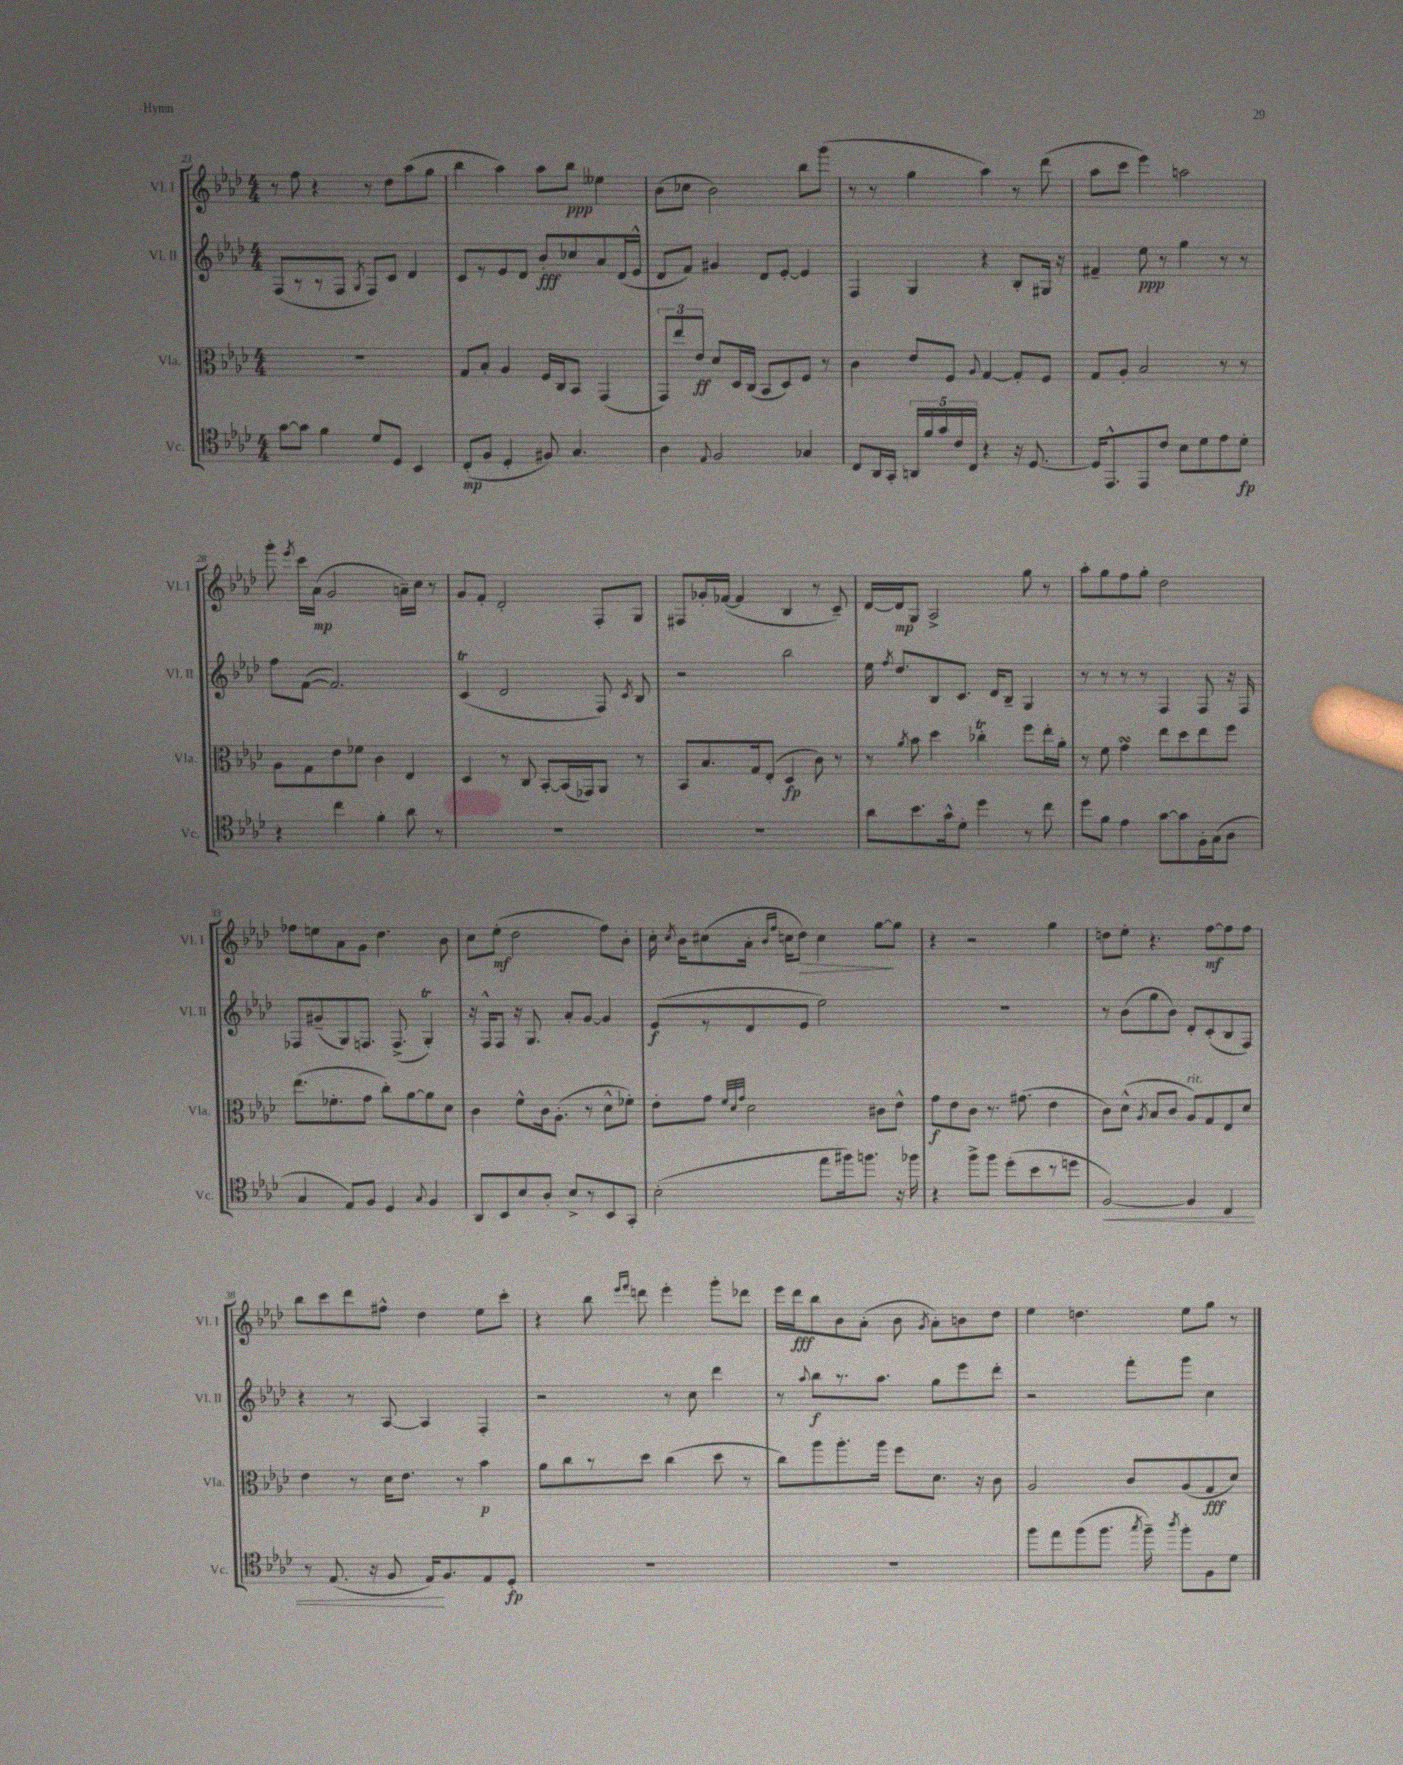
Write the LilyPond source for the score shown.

<<
\new StaffGroup <<
\new Staff = "s0" \with { instrumentName = "Vl. I" shortInstrumentName = "Vl. I" } {
    \clef treble \key aes \major \numericTimeSignature \time 4/4
    \autoBeamOff r8 f''8 r4 r8 des''8[ aes''8( g''8] |
    bes''4 aes''4) aes''8[ bes''8]\ppp eeses''4 |
    bes'8[( ces''8] bes'2) bes''8[ g'''8]( |
    r8 r8 g''4 aes''4) r8 des'''8( |
    aes''8[ c'''8] ees'''4) a''2 |
    g'''8-. \acciaccatura { ees'''8 } c'''16[ aes'16]\mp( g'2 a'16[--) c''16] r8 |
    g'8[ f'8]-. des'2-. f8[-. g8] |
    fis8[ ges'16-. fes'16]~( fes'4 bes4 r8 c'8--) |
    des'16[~ des'16\mp g8] aes2-> g''8 r8 |
    aes''8[-. g''8 f''8 g''8]-. des''2 |
    fes''8[ e''8 aes'8 g'8] des''4. bes'8 |
    c''8[ ees''8]-.\mf( des''2 f''8[) bes'8]-. |
    c''16-. \acciaccatura { c''8 } bes'16[ cis''8( aes'16]-. \grace { bes'16[ f''16] } c''16[ des''8]\>) c''4 g''8[~\! g''8] |
    r4 r2 g''4 |
    d''8[ ees''8]-. r4. f''8[~\mf f''8 f''8] |
    bes''8[ c'''8 des'''8 fis''8]-^ des''4 ees''8[ c'''8]-. |
    r4 bes''8 \grace { ees'''16[ f'''16] } d'''8 ees'''4-. g'''8[-. des'''8] |
    ees'''16[ des'''16\fff bes''8 bes'8 aes'8]-.( bes'8 \acciaccatura { g'8 } aes'8[-.) b'8 des''8] |
    ees''4 d''4. ees''8[ g''8] r8 \bar "|." |
}
\new Staff = "s1" \with { instrumentName = "Vl. II" shortInstrumentName = "Vl. II" } {
    \clef treble \key aes \major \numericTimeSignature \time 4/4
    \autoBeamOff f8[( r8 r8 f8] \acciaccatura { g8 } f8[) c'8] des'4 |
    c'8[ r8 ees'8 des'8] bes'8[-.\fff ces''8 aes'8 des'16( ees'16]-^ |
    des'8[ f'8]) gis'4 des'8[ ees'8]~-. ees'4 |
    f4 g4 r4 bes8[-. gis16] r16 |
    fis'4-- ees''8\ppp r8 g''4 r8 r8 |
    f''8[ f'8]~( f'2.) |
    c'4\trill( des'2 f8) \acciaccatura { c'8 } bes8 |
    r2 bes''2 |
    ees''16 \acciaccatura { f''8 } des''8.[ bes8 c'8.] des'16[ bes8]-- g4 |
    r8 r8 r8 r8 f4 f8 r16 f16 |
    fes8[ gis'8--( g8) f8.] f8.->( g4-.\trill) |
    r16 f16[-^ f8] r16 g8. aes'8[-. g'8]~ g'4 |
    ees'8[\f( r8 des'8 ees'8] ees''2) |
    R1 |
    r8 bes'8[( g''8 bes'8]) des'8[-. c'8-.( bes8 f8]) |
    r4 r8 aes8~ aes4 f4-. |
    r2 r8 c''8 des'''4 |
    r8 \appoggiatura { aes''8 } bes''8[\f r8. aes''8.] g''8[ ees'''8 des'''8]-. |
    r2 f'''8[-. g'''8] c''4 \bar "|." |
}
\new Staff = "s2" \with { instrumentName = "Vla." shortInstrumentName = "Vla." } {
    \clef alto \key aes \major \numericTimeSignature \time 4/4
    \autoBeamOff R1 |
    g8[ bes8]-. aes4 f16[ c16 bes,8] g,4( |
    \tuplet 3/2 { g,8[) ees''8 ees'8]\ff } des'8[ des16 c16]( bes,8[ des8) f8] r8 |
    c'4 ees'8[ f8] \appoggiatura { aes8 } g4~ g8[-. f8] |
    g8[ aes8]-. bes2 r8 r8 |
    aes8[ g8 ees'8 fes'8] c'4 ees4 |
    des4 r8 c8 bes,8[~-. bes,16( ges,16) aes,8] r8 |
    bes,8[ bes8. g16 ees8]-.( des4\fp c'8) r8 |
    r8 \acciaccatura { aes'8 } bes'8 des''4 ces''4-.\trill f''8[ ees''16-. aes'16]-. |
    r8 f'8 g'4\turn ees''8[ des''8 ees''8 f''8] |
    ees''8.[( fes'8.-. g'8] c''8[-.) aes'8~ aes'8 des'8] |
    c'4 f'8[-^ c'16 aes8.]-.( r8 des'8[-^ fes'8]-.) |
    ees'8[-. g'8] \grace { f'32[ des'32 g'32] } des'2 cis'8[ ees'8]-^ |
    g'8[\f ees'8 c'8] r8. gis'8.( ees'4 |
    c'8[) des'8]-^( \acciaccatura { aes8 } bes8[ c'8] aes8[^\markup { \italic "rit." }) g8 ees8 des'8] |
    ees'4 r8 des'16[ ees'8.] r8 bes'4\p |
    aes'8[ c''8 r8 des''8] c''4( des''8 r8 |
    c''8[) aes''8 aes''8.-. aes''16] f''8[ des'8.] r16 c'8 |
    aes2 c'8[ aes8( g8\fff des'8]) \bar "|." |
}
\new Staff = "s3" \with { instrumentName = "Vc." shortInstrumentName = "Vc." } {
    \clef tenor \key aes \major \numericTimeSignature \time 4/4
    \autoBeamOff g'8[~ g'8] f'4 des'8[ des8] bes,4 |
    c8[-.\mp( f8] des4-. fis8) g4. |
    aes4 \appoggiatura { ees8 } f2 ges4 |
    c8[ aes,16 g,16]-. \tuplet 5/4 { a,16[ f'16 g'16 c'16 c16] } r4 r16 des8.~ |
    des16[ ees,8.-^ ees,8 c'8] bes8[ des'8 ees'8 des'8]-.\fp |
    r4 c''4 f'4-. aes'8 r8 |
    R1 |
    R1 |
    aes'8[ bes'8. g'16-^ des'8]-. des''4 r8 c''8 |
    des''8[ f'8] ees'4 g'8[~ g'8 f16-. g16( aes8] |
    g4 ees8[) f8] des4 \appoggiatura { g8 } f4 |
    aes,8[ bes,8 bes8 aes8]-. bes8[-> r8 bes,8 g,8]-. |
    bes2-.( ees''8[ fis''16) f''8.] r16 fes''16 |
    r4 f''8[-> f''8] des''8[-.( bes'8 r8 d''8] |
    f2~\<) f4 c4 |
    r8 ees8.( r16 f8 ees16[\!) f8. ees8 des8]-.\fp |
    R1 |
    R1 |
    f''8[ ees''8 f''8( f''8.] \acciaccatura { g''8 } f''16--) \acciaccatura { aes''8 } f''8[-. f8 des'8] \bar "|." |
}
>>
>>
\layout { \context { \Score currentBarNumber = #23 } }
